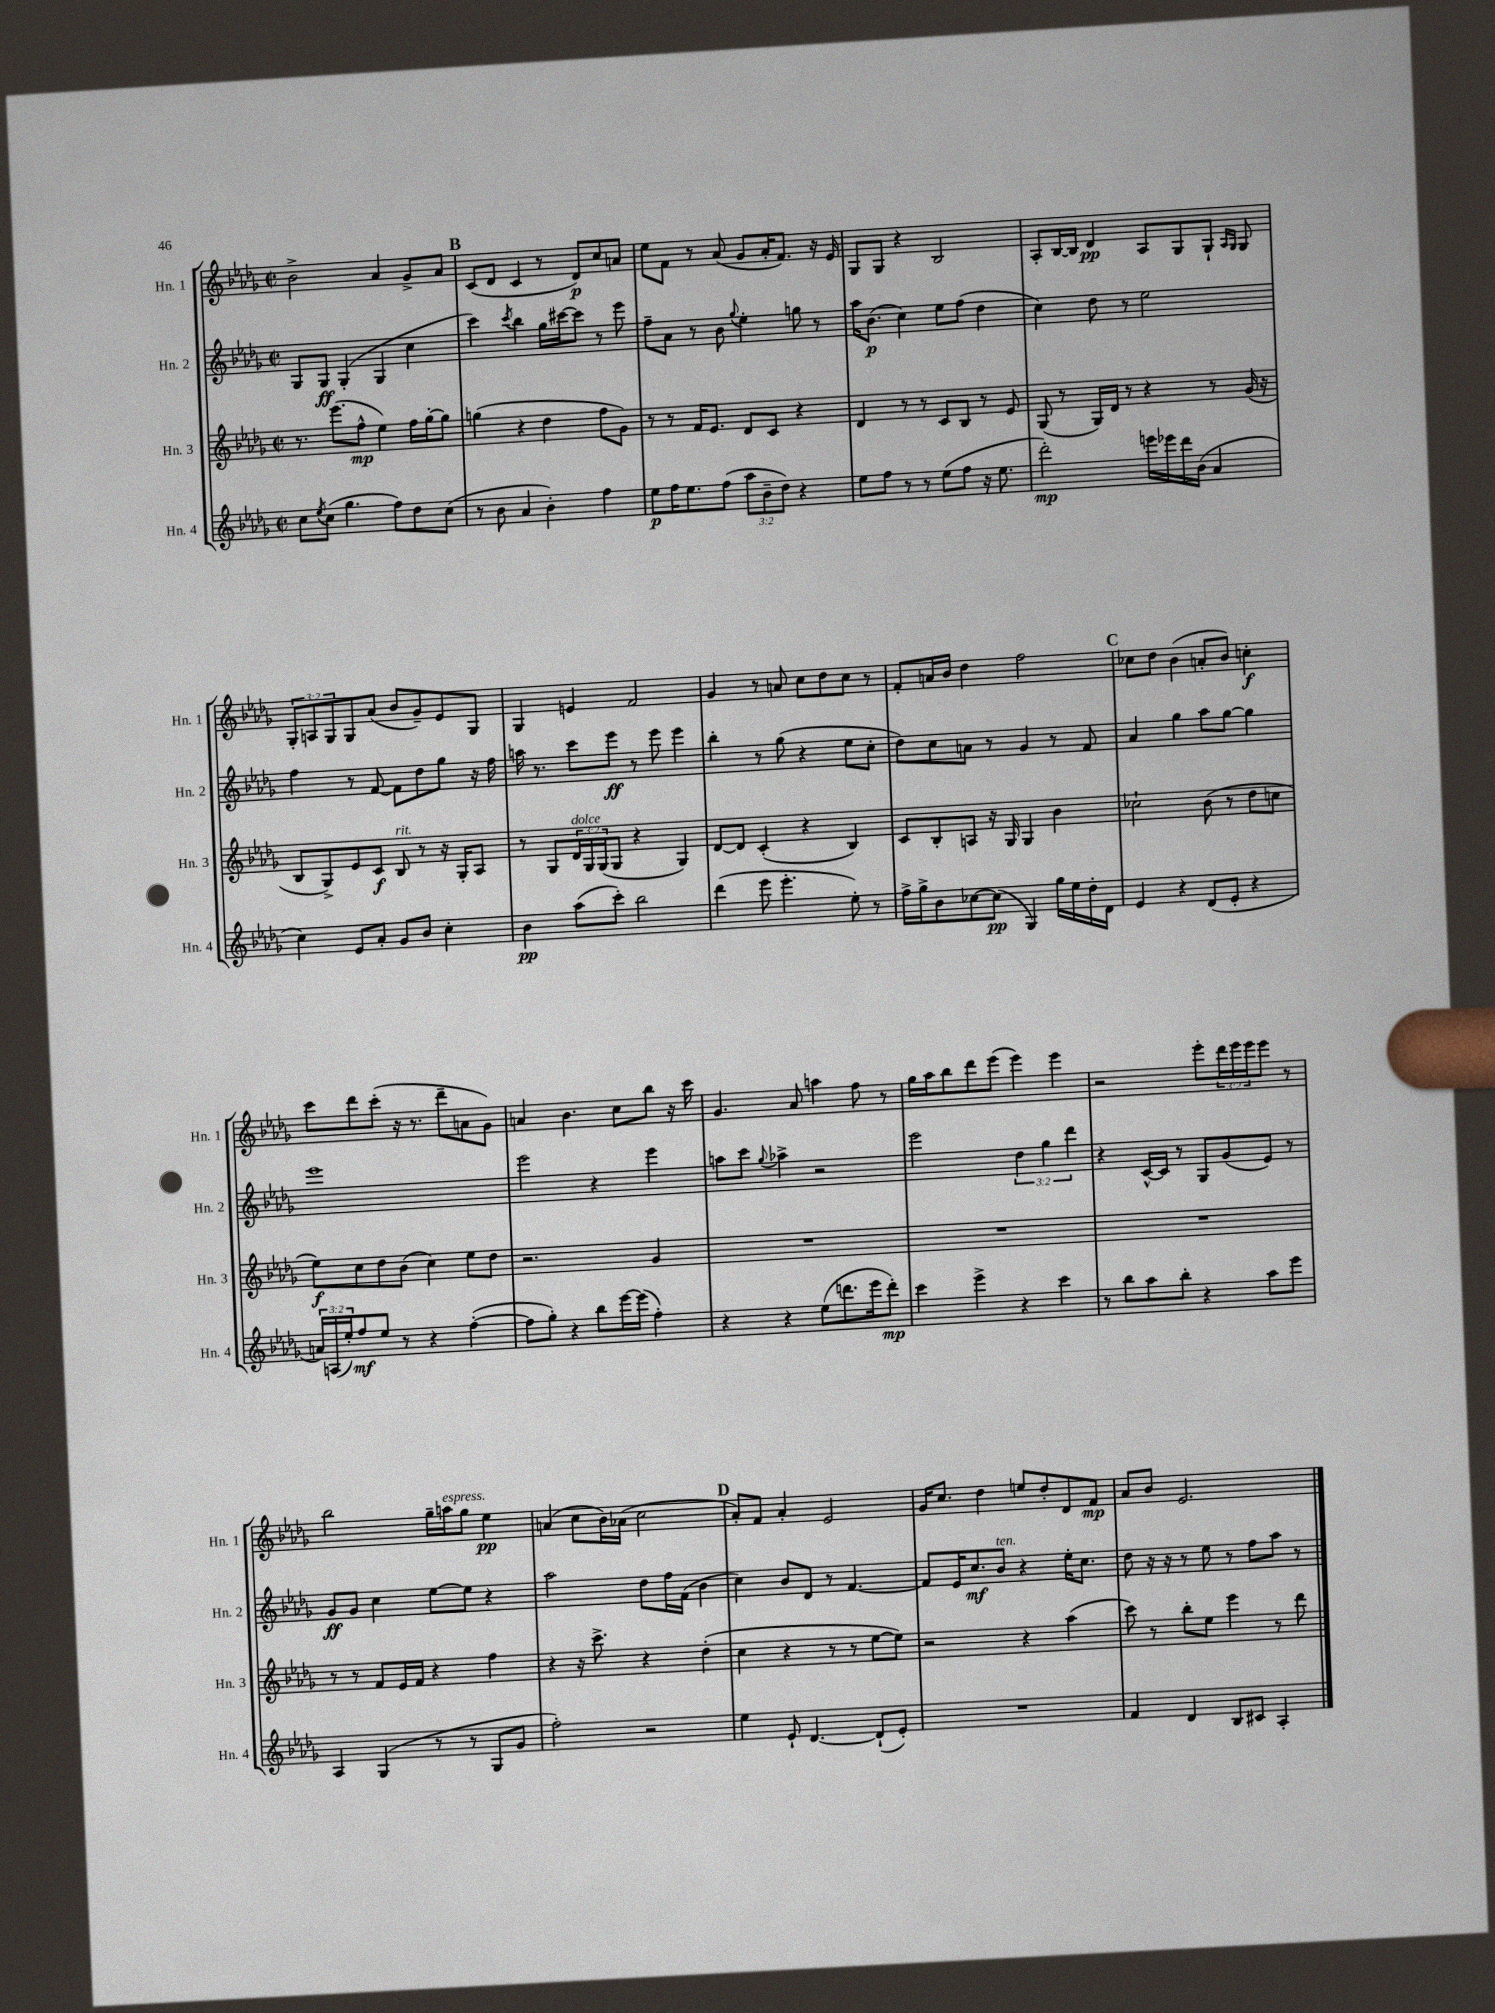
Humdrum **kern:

**kern	**dynam	**kern	**dynam	**kern	**dynam	**kern	**dynam
*part4	*part4	*part3	*part3	*part2	*part2	*part1	*part1
*staff4	*staff4	*staff3	*staff3	*staff2	*staff2	*staff1	*staff1
*I"Hn. 4	*	*I"Hn. 3	*	*I"Hn. 2	*	*I"Hn. 1	*
*I'Hn. 4	*	*I'Hn. 3	*	*I'Hn. 2	*	*I'Hn. 1	*
*clefG2	*	*clefG2	*	*clefG2	*	*clefG2	*
*k[b-e-a-d-g-]	*	*k[b-e-a-d-g-]	*	*k[b-e-a-d-g-]	*	*k[b-e-a-d-g-]	*
*M2/2	*	*M2/2	*	*M2/2	*	*M2/2	*
*met(c|)	*	*met(c|)	*	*met(c|)	*	*met(c|)	*
=12	=12	=12	=12	=12	=12	=12	=12
8cc\L	.	8.r	.	8G-/L	.	2b-^\	.
8qee-/	.	.	.	.	.	.	.
(8cc\J	.	.	.	8G-/J	ff	.	.
.	.	(8.eee-\L	.	.	.	.	.
4.gg-\	.	.	.	(4G-'/	.	.	.
.	.	8ff^^\J	mp	.	.	.	.
.	.	4ee-\)	.	4G-/	.	4a-/	.
8ff\L)	.	.	.	.	.	.	.
8dd-\	.	16ff\LL	.	4cc\	.	8g-^/L	.
.	.	[16gg-'\J	.	.	.	.	.
(8cc\J	.	8gg-\J]	.	.	.	8a-/J	.
!!LO:REH:place=s1:t=B
=13	=13	=13	=13	=13	=13	=13	=13
8r	.	(4ggn\	.	4ccc\)	.	(8c/L	.
8b-\	.	.	.	.	.	8d-/J	.
.	.	.	.	8qccc/	.	.	.
4a-/	.	4r	.	4bb-\	.	4c/	.
4b-'\)	.	4dd-\	.	16gg-\LL	.	8r	.
.	.	.	.	[16ccc#X\J	.	.	.
.	.	.	.	8ccc#\J]	.	8d-/L)	p
4ff\	.	8ff\L	.	8r	.	8cc/	.
.	.	8g-\J)	.	8eee-\	.	8an/J	.
=14	=14	=14	=14	=14	=14	=14	=14
8ee-\L	p	8r	.	8ff~\L	.	8ee-\L	.
16ff\K	.	8r	.	8a-\J	.	8f\J	.
8.ee-\	.	.	.	.	.	.	.
.	.	16f/KL	.	8r	.	8r	.
.	.	8.e-/J	.	.	.	.	.
(8ff\J	.	.	.	8b-\	.	(8a-/	.
.	.	.	.	8qqgg-/	.	.	.
12aa-\L	.	8d-/L	.	4ee-'\	.	8g-/L	.
12b-~\	.	.	.	.	.	.	.
.	.	8c/J	.	.	.	16a-'/K	.
12dd-\J)	.	.	.	.	.	.	.
.	.	.	.	.	.	8.f/J)	.
4r	.	4r	.	8ggn\	.	.	.
.	.	.	.	8r	.	16r	.
.	.	.	.	.	.	16e-/	.
=15	=15	=15	=15	=15	=15	=15	=15
8ee-\L	.	4d-/	.	16aa-\KL	.	8G-/L	.
.	.	.	.	(8.b-\J	p	.	.
8ff\J	.	.	.	.	.	8G-/J	.
8r	.	8r	.	4cc\)	.	4r	.
8r	.	8r	.	.	.	.	.
(8ee-\L	.	8c/L	.	8ee-\L	.	2B-/	.
8ff\J	.	8B-/J	.	(8ff\J	.	.	.
16r	.	8r	.	4dd-\	.	.	.
8.ee-\	.	.	.	.	.	.	.
.	.	8e-/	.	.	.	.	.
=16	=16	=16	=16	=16	=16	=16	=16
2ddd-'\)	mp	(8G-/	.	4cc\)	.	8A-'/L	.
.	.	8r	.	.	.	[16B-/L	.
.	.	.	.	.	.	16B-/JJ]	.
.	.	16G-/LL)	.	8dd-\	.	4d-/	pp
.	.	16d-/JJ	.	.	.	.	.
.	.	8r	.	8r	.	.	.
16eeen\LL	.	4r	.	2ee-\	.	8A-/L	.
16eee-X\	.	.	.	.	.	.	.
16ddd-\	.	.	.	.	.	8G-/	.
(16b-\JJ	.	.	.	.	.	.	.
4a-/	.	8r	.	.	.	8G-`/J	.
.	.	.	.	.	.	16qqA-/LL	.
.	.	.	.	.	.	16qqG-/JJ	.
.	.	(16g-/	.	.	.	8G-/	.
.	.	16r	.	.	.	.	.
!!LO:LB:g=z
=17	=17	=17	=17	=17	=17	=17	=17
4cc\)	.	8B-/L	.	4ff\	.	12G-'/L	.
.	.	.	.	.	.	12An/	.
.	.	8G-^/)	.	.	.	.	.
.	.	.	.	.	.	12G-/	.
8e-/L	.	8e-/	.	8r	.	8G-/	.
8a-'/J	.	8c/J	f	[8f/	.	(8a-/J	.
!	!	!LO:TX:a:i:t=rit.	!	!	!	!	!
8g-/L	.	8B-/	.	8f\L]	.	8b-/L	.
8b-/J	.	8r	.	8dd-\	.	8g-~/)	.
4cc'\	.	16r	.	8gg-\J	.	8e-/	.
.	.	16G-'/KL	.	.	.	.	.
.	.	8A-/J	.	16r	.	8G-/J	.
.	.	.	.	16ff\	.	.	.
=18	=18	=18	=18	=18	=18	=18	=18
4b-\	pp	8r	.	16aan\	.	4G-/	.
.	.	.	.	8.r	.	.	.
.	.	8G-/L	.	.	.	.	.
!	!	!LO:TX:a:i:t=dolce	!	!	!	!	!
(8aa-\L	.	24d-/L	.	8ccc\L	.	4en/	.
.	.	24G-/	.	.	.	.	.
.	.	(24G-/J	.	.	.	.	.
8ccc'\J)	.	8G-/J	.	8eee-\J	ff	.	.
2bb-\	.	4r	.	8r	.	2f/	.
.	.	.	.	8eee-\	.	.	.
.	.	4G-/)	.	4eee-\	.	.	.
=19	=19	=19	=19	=19	=19	=19	=19
(4ddd-\	.	[8d-/L	.	4bb-'\	.	4g-/	.
.	.	8d-/J]	.	.	.	.	.
8eee-\	.	(4c'/	.	8r	.	8r	.
4.eee-'\	.	.	.	(8gg-\	.	8an/	.
.	.	4r	.	4r	.	8cc\L	.
.	.	.	.	.	.	8dd-\	.
8ee-'\)	.	4B-/)	.	8ee-\L	.	8cc\J	.
8r	.	.	.	8cc'\J	.	8r	.
=20	=20	=20	=20	=20	=20	=20	=20
16ff^\LL	.	8c/L	.	8dd-\L)	.	8f'/L	.
16gg-^\J	.	.	.	.	.	.	.
8b-\	.	8B-'/	.	8cc\	.	16an/L	.
.	.	.	.	.	.	16b-/JJ	.
[8cc-X\	.	8An/J	.	8an\J	.	4dd-\	.
(8cc-\J]	pp	16r	.	8r	.	.	.
.	.	16G-/	.	.	.	.	.
4G-/)	.	4G-/	.	4g-/	.	2ff\	.
16gg-\LL	.	4b-\	.	8r	.	.	.
16ee-\	.	.	.	.	.	.	.
16dd-'\	.	.	.	8f/	.	.	.
16d-\JJ	.	.	.	.	.	.	.
!!LO:REH:place=s1:t=C
=21	=21	=21	=21	=21	=21	=21	=21
4e-/	.	2cc-X`\	.	4a-/	.	8cc-X\L	.
.	.	.	.	.	.	8dd-\J	.
4r	.	.	.	4gg-\	.	(4b-\	.
(8d-/L	.	(8b-\	.	8aa-\L	.	8an'/L	.
8e-'/J	.	8r	.	[8gg-\J	.	8b-/J)	.
4r	.	8dd-\L	.	4gg-\]	.	4ccn'\	f
.	.	8ccn\J	.	.	.	.	.
!!LO:LB:g=z
=22	=22	=22	=22	=22	=22	=22	=22
24an/LL)	.	8ee-\L)	f	1eee-	.	8ccc\L	.
(24An/	.	.	.	.	.	.	.
24ee-'/J)	.	.	.	.	.	.	.
8ff/	mf	8cc\	.	.	.	8ddd-\	.
8ee-/J	.	8dd-\	.	.	.	(8ccc'\J	.
8r	.	(8b-\J	.	.	.	16r	.
.	.	.	.	.	.	8.r	.
4r	.	4cc\)	.	.	.	.	.
.	.	.	.	.	.	8ddd-~\L	.
([4ff'\	.	8ee-\L	.	.	.	8an\	.
.	.	8dd-\J	.	.	.	8g-\J)	.
=23	=23	=23	=23	=23	=23	=23	=23
8ff\L]	.	2.r	.	2eee-\	.	4an/	.
8gg-'\J)	.	.	.	.	.	.	.
4r	.	.	.	.	.	4.b-\	.
8bb-\L	.	.	.	4r	.	.	.
[16eee-\L	.	.	.	.	.	8cc\L	.
(16eee-\JJ]	.	.	.	.	.	.	.
4ff'\)	.	4g-/	.	4eee-\	.	8bb-\J	.
.	.	.	.	.	.	16r	.
.	.	.	.	.	.	16ccc\	.
=24	=24	=24	=24	=24	=24	=24	=24
4r	.	1r	.	8aan\L	.	4.g-/	.
.	.	.	.	8ccc\J	.	.	.
.	.	.	.	8qqgg-/	.	.	.
4r	.	.	.	4aa-X^\	.	.	.
.	.	.	.	.	.	8a-/	.
(8ee-\L	.	.	.	2r	.	4aan\	.
8.dddn\	.	.	.	.	.	.	.
.	.	.	.	.	.	8ff\	.
16eee-\k	.	.	.	.	.	.	.
8ddd'\J)	mp	.	.	.	.	8r	.
=25	=25	=25	=25	=25	=25	=25	=25
4ccc\	.	1r	.	2eee-\	.	16gg-\LL	.
.	.	.	.	.	.	16aa-\J	.
.	.	.	.	.	.	8bb-\	.
4eee-^\	.	.	.	.	.	8ddd-\	.
.	.	.	.	.	.	(8eee-\J	.
4r	.	.	.	6dd-\	.	4eee-\)	.
.	.	.	.	6gg-\	.	.	.
4ccc\	.	.	.	.	.	4eee-\	.
.	.	.	.	6ddd-\	.	.	.
=26	=26	=26	=26	=26	=26	=26	=26
8r	.	1r	.	4r	.	2r	.
8bb-\L	.	.	.	.	.	.	.
8aa-\	.	.	.	[16c^^/LL	.	.	.
.	.	.	.	16c/JJ]	.	.	.
8bb-'\J	.	.	.	8r	.	.	.
4r	.	.	.	8G-/L	.	8eee-'\L	.
.	.	.	.	(8g-/	.	24ddd-\L	.
.	.	.	.	.	.	24eee-\	.
.	.	.	.	.	.	24eee-\J	.
8aa-\L	.	.	.	8e-/J)	.	8eee-\J	.
8eee-\J	.	.	.	8r	.	8r	.
!!LO:LB:g=z
=27	=27	=27	=27	=27	=27	=27	=27
4A-/	.	8r	.	8g-/L	ff	2bb-\	.
.	.	8r	.	8g-/J	.	.	.
(4G-/	.	8f/L	.	4cc\	.	.	.
.	.	16e-/L	.	.	.	.	.
.	.	16f/JJ	.	.	.	.	.
8r	.	4r	.	[8ee-\L	.	16gg-~\LL	.
!	!	!	!	!	!	!LO:TX:a:i:t=espress.	!
.	.	.	.	.	.	16aan\J	.
8r	.	.	.	8ee-\J]	.	8gg-\J	.
8G-/L	.	4ff\	.	4r	.	4ee-\	pp
8g-/J	.	.	.	.	.	.	.
=28	=28	=28	=28	=28	=28	=28	=28
2ff'\)	.	4r	.	2aa-\	.	(4an/	.
.	.	16r	.	.	.	8cc\L	.
.	.	8.ccc^\	.	.	.	.	.
.	.	.	.	.	.	16b-\L)	.
.	.	.	.	.	.	(16a-X\JJ	.
2r	.	4r	.	8dd-\L	.	2cc\	.
.	.	.	.	16ff\L	.	.	.
.	.	.	.	(16f\JJ	.	.	.
.	.	(4dd-'\	.	4b-\	.	.	.
!!LO:REH:place=s1:t=D
=29	=29	=29	=29	=29	=29	=29	=29
4ee-\	.	4cc\	.	4cc\)	.	8a-'/L)	.
.	.	.	.	.	.	8f/J	.
8e-`/	.	4r	.	8b-/L	.	4a-'/	.
[4.d-/	.	.	.	8d-/J	.	.	.
.	.	8r	.	8r	.	2e-/	.
.	.	8r	.	[4.f/	.	.	.
(8d-`/L]	.	[8ee-\L	.	.	.	.	.
8e-'/J)	.	8ee-\J])	.	.	.	.	.
=30	=30	=30	=30	=30	=30	=30	=30
1r	.	2r	.	8f/L]	.	16g-/KL	.
.	.	.	.	.	.	8.cc/J	.
.	.	.	.	16e-/K	.	.	.
.	.	.	.	8.cc/	mf	.	.
.	.	.	.	.	.	4dd-\	.
!	!	!	!	!LO:TX:a:i:t=ten.	!	!	!
.	.	.	.	8b-/J	.	.	.
.	.	4r	.	4r	.	8een/L	.
.	.	.	.	.	.	8dd-'/	.
.	.	(4aa-\	.	16ee-'\KL	.	8d-/	.
.	.	.	.	8.cc\J	.	.	.
.	.	.	.	.	.	8f/J	mp
=31	=31	=31	=31	=31	=31	=31	=31
4f/	.	8ccc\)	.	8dd-\	.	8a-/L	.
.	.	8r	.	16r	.	8b-/J	.
.	.	.	.	16r	.	.	.
4d-/	.	8bb-'\L	.	8r	.	2.e-/	.
.	.	8ee-\J	.	8ee-\	.	.	.
8B-/L	.	4eee-\	.	8r	.	.	.
8c#X/J	.	.	.	8ff\L	.	.	.
4A-'/	.	8r	.	8aa-\J	.	.	.
.	.	8ddd-\	.	8r	.	.	.
==	==	==	==	==	==	==	==
*-	*-	*-	*-	*-	*-	*-	*-
